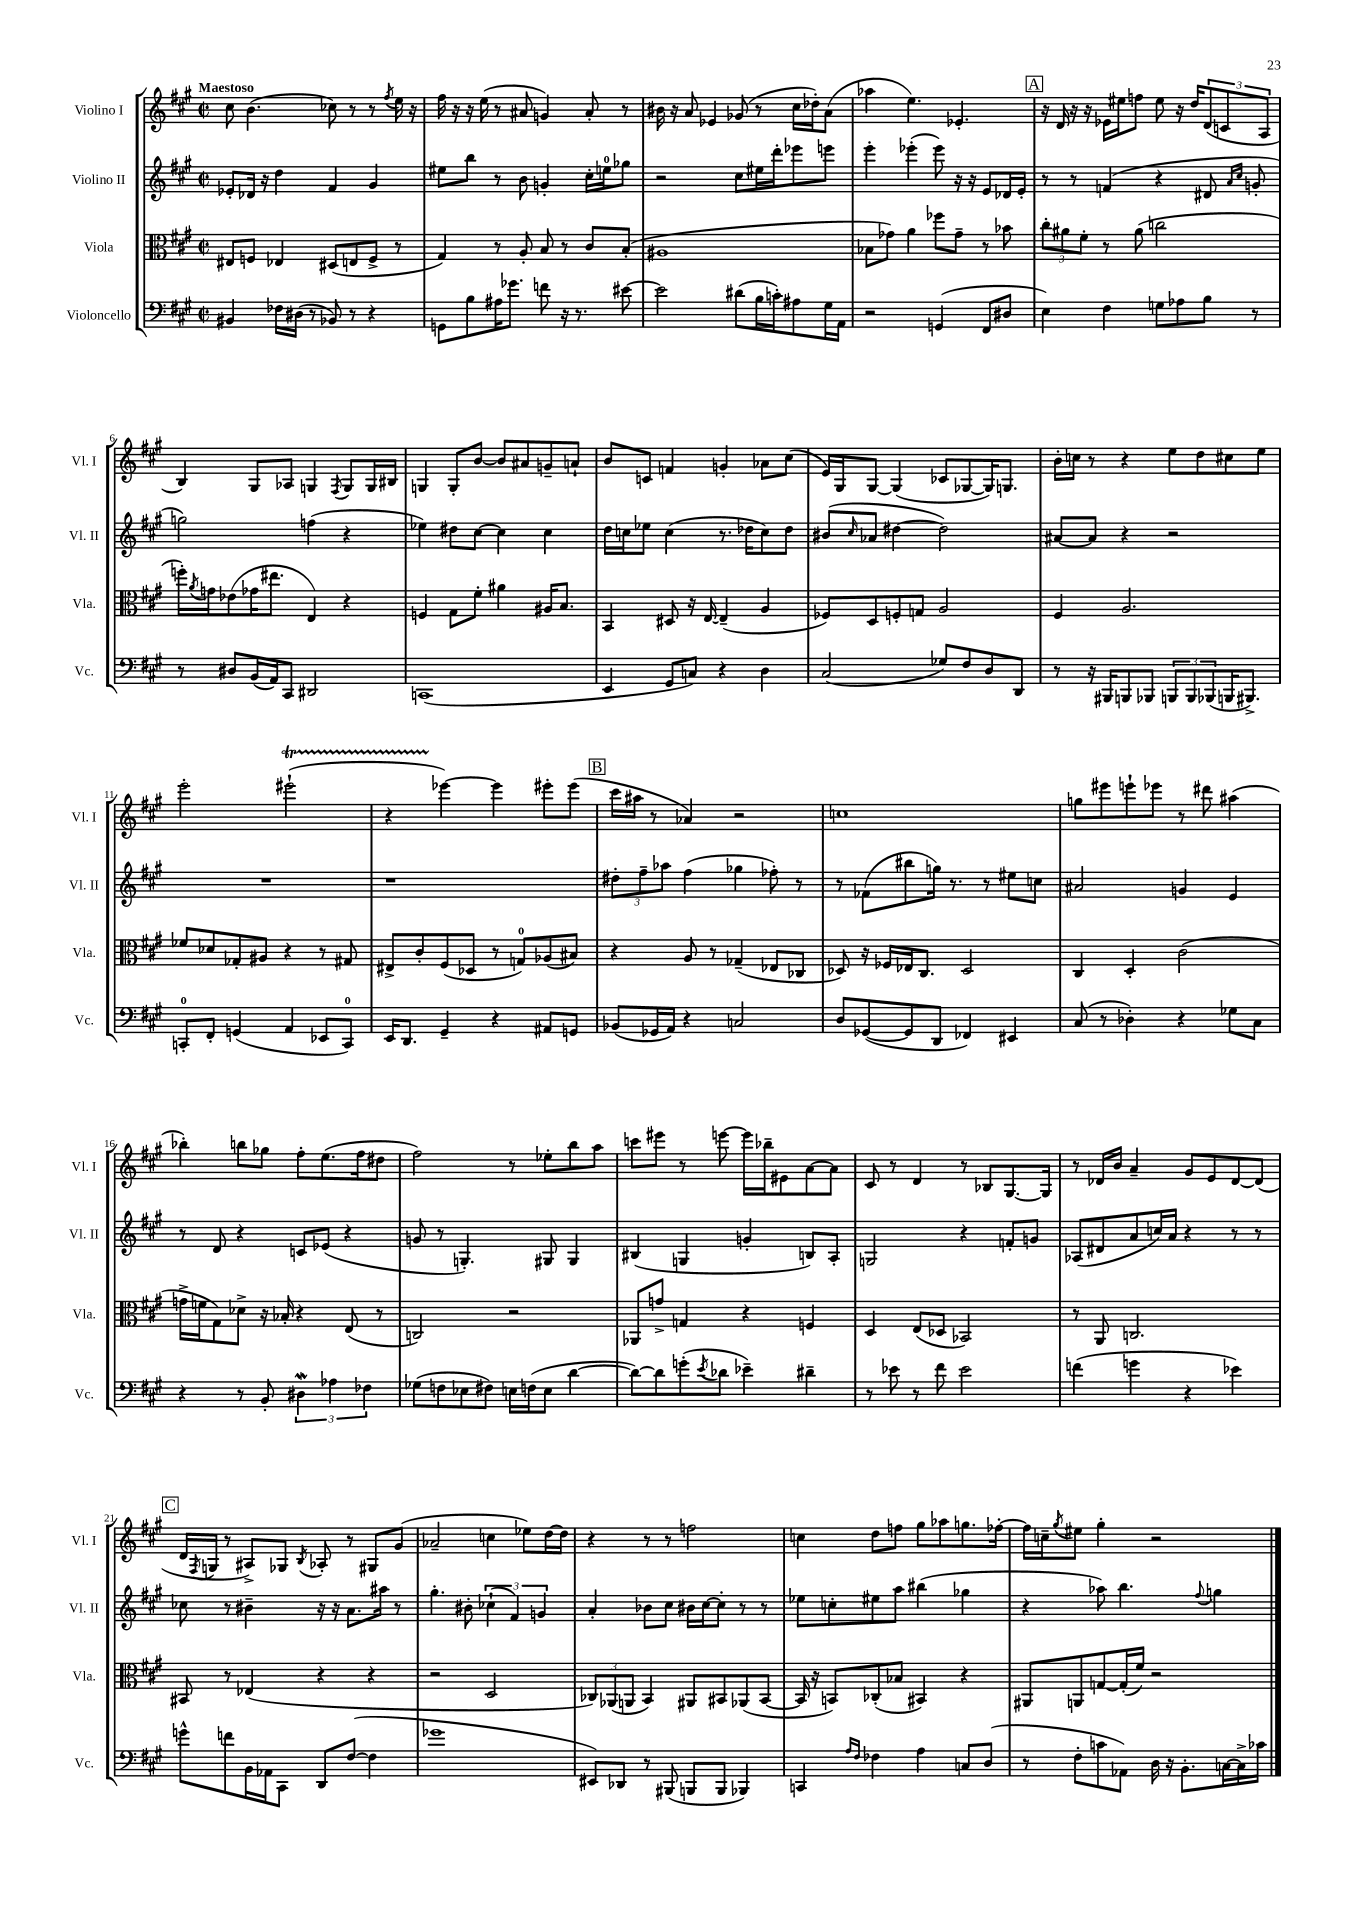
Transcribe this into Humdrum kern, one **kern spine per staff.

**kern	**kern	**kern	**kern
*staff4	*staff3	*staff2	*staff1
*clefF4	*clefC3	*clefG2	*clefG2
*k[f#c#g#]	*k[f#c#g#]	*k[f#c#g#]	*k[f#c#g#]
*M2/2	*M2/2	*M2/2	*M2/2
*met(c|)	*met(c|)	*met(c|)	*met(c|)
4BB#	8E#	8e-'	8cc#
.	8F	16d-	(4.b
.	.	16r	.
16F-	4E-	4dd	.
(16D#	.	.	.
8r	.	.	.
8BB-)	(8D#	4f#	8cc-)
8r	8E	.	8r
4r	8F^	4g#	8r
.	.	.	8qff#
.	8r	.	16ee
.	.	.	16r
=	=	=	=
8GG	4G#)	8ee#	16ff#
.	.	.	16r
8B	.	8bb	16r
.	.	.	(16ee
16A#	8r	8r	8r
8.g-	.	.	.
.	8A'	8b	8a#
8f	8B	4g'	4g)
16r	8r	.	.
8.r	.	.	.
.	8c#	16cc#'	8a#'
.	.	16ee	.
[8e#	(8B'	8gg-	8r
=	=	=	=
2e#]	1A#	2r	16b#
.	.	.	16r
.	.	.	8a
.	.	.	4e-
(8d#	.	8cc#	(8g-
16B	.	16ee#	8r
16c')	.	16ddd'	.
8A#	.	8eee-	16cc#
.	.	.	16dd-')
16G#	.	8eee	(8a
16AA	.	.	.
=	=	=	=
2r	8B-	4eee'	4aa-
.	8g-)	.	.
.	4a	(4eee-'	4.ee)
(4GG	8ff-	8eee-)	.
.	8g-~	16r	4.e-'
.	.	16r	.
8FF#	8r	8e	.
8D#	8b-	16d-	.
.	.	16e'	.
=	=	=	=
4E)	12cc#'	8r	16r
.	.	.	16d
.	12a#	.	.
.	.	8r	16r
.	12f#'	.	.
.	.	.	16r
4F#	8r	(4f	16e-
.	.	.	16ee#
.	(8a#	.	8ff
8G	2cc	4r	8ee#
8A-	.	.	16r
.	.	.	16dd
8B	.	8d#	(12d
.	.	.	12c
.	.	16qqa	.
.	.	16qqcc#	.
8r	.	8g'	.
.	.	.	12A
=	=	=	=
8r	16ff')	2gg)	4B)
.	8qa	.	.
.	16g	.	.
8D#	(8e-	.	.
(16BB	16g-	.	8G#
16AA)	8.ee#	.	.
8CC#	.	.	8A-
2DD#	4E)	(4ff	4G
.	.	.	8qF#
.	4r	4r	8G
.	.	.	16G
.	.	.	16B#
=	=	=	=
(1CC	4F	4ee-)	4G
.	8G#	8dd#	8G'
.	8f#'	[8cc#	[8b
.	4a#	4cc#]	8b]
.	.	.	8a#
.	16A#	4cc#	8g~
.	8.B	.	.
.	.	.	8a`
=	=	=	=
4EE	4BB	16dd	8b
.	.	16cc	.
.	.	8ee-	8c
8GG#	8D#	(4cc	4f
8C)	16r	.	.
.	[16E	.	.
4r	(4E~]	8.r	4g'
.	.	16dd-	.
4D	4A	8cc)	8a-
.	.	8dd-	(8cc#
=	=	=	=
(2C#	8F-)	(8b#	16e)
.	.	.	16G#
.	.	16qqcc#	.
.	8D	8a-	[8G#
.	8F'	[4dd#	(4G#]
.	8G	.	.
8G-)	2A	2dd#])	8c-
8F#	.	.	[8G-
8D	.	.	16G-])
.	.	.	8.G
8DD	.	.	.
=	=	=	=
8r	4F#	[8a#	16b'
.	.	.	16cc
16r	.	8a#]	8r
16BBB#	.	.	.
8BBB	2.A	4r	4r
8BBB-	.	.	.
12BBB	.	2r	8ee
12BBB	.	.	.
.	.	.	8dd
(12BBB-	.	.	.
16BBB	.	.	8cc#
8.BBB#^)	.	.	.
.	.	.	8ee
=	=	=	=
8CC'	8f-	1r	2eee'
8FF#'	8d-	.	.
(4GG	8G-'	.	.
.	8A#	.	.
4AA	4r	.	(2eee#`
8EE-	8r	.	.
8CC)	8G#	.	.
=	=	=	=
16EE	8E#^	1r	4r
8.DD	.	.	.
.	8c#'	.	.
4GG#~	(8F#	.	[4eee-)
.	8D-	.	.
4r	8r	.	4eee-]
.	8G)	.	.
8AA#	(8A-	.	8eee#'
8GG	8B#)	.	(8eee#
=	=	=	=
(8BB-	4r	12dd#'	16ccc#
.	.	.	16aa#
.	.	12ff#~	.
16GG-	.	.	8r
.	.	12aa-	.
16AA)	.	.	.
4r	8A	(4ff#	4a-)
.	8r	.	.
2C	(4G-~	4gg-	2r
.	8E-	8ff-')	.
.	8C-	8r	.
=	=	=	=
8D	8D-)	8r	1cc
([8GG-	16r	(8f-	.
.	16F-	.	.
8GG-]	16E-	8bb#	.
.	8.C#	.	.
8DD	.	16gg)	.
.	.	8.r	.
4FF-)	2D-	.	.
.	.	8r	.
4EE#	.	8ee#	.
.	.	8cc	.
=	=	=	=
(8C#	4C#	2a#	8gg
8r	.	.	8eee#
4D-')	4D'	.	8eee`
.	.	.	8eee-
4r	(2c#	4g	8r
.	.	.	8ddd#
8G-	.	4e	(4aa#
8C#	.	.	.
=	=	=	=
4r	16g^	8r	4bb-')
.	16f	.	.
.	8G#)	8d	.
8r	8d-^	4r	8bb
8BB'	16r	.	8gg-
.	16B-'	.	.
6D#	4r	8c	8ff#'
.	.	(8e-	(8.ee
6A-	.	.	.
.	(8E	4r	.
.	.	.	16ff#
6F-	.	.	.
.	8r	.	8dd#
=	=	=	=
(8G-	2C)	8g	2ff#)
8F	.	8r	.
8E-	.	4.G')	.
8F#)	.	.	.
16E	2r	.	8r
(16F	.	.	.
8E	.	8G#	8ee-'
[4d	.	4G#	8bb
.	.	.	8aa
=	=	=	=
8d_)	8AA-	(4B#	8ccc
8d]	8g^	.	8eee#
(8g'	4G	4G	8r
8qe	.	.	.
8d-	.	.	[8eee
4e-~)	4r	4g'	16eee]
.	.	.	16bb-~
.	.	.	8e#
4d#~	4F	8B)	[8a
.	.	8A'	8a]
=	=	=	=
8r	4D	2G	8c#
8e-	.	.	8r
8r	(8E	.	4d
8f#	8D-	.	.
2e-	2BB-)	4r	8r
.	.	.	8B-
.	.	8f'	[8.G#
.	.	8g	.
.	.	.	16G#]
=	=	=	=
(4f	8r	(8A-	8r
.	8AA	8d#	16d-
.	.	.	16b
4g	2.C	8a	4a~
.	.	16cc)	.
.	.	16a	.
4r	.	4r	8g#
.	.	.	8e
4e-)	.	8r	[8d-
.	.	8r	(8d-]
=	=	=	=
8g^^	8BB#	8cc-	16d
.	.	.	8qF#
.	.	.	16G
8f	8r	8r	8r
16BB	(4E-	4b#~	8A#^)
16AA-	.	.	.
8CC#	.	.	8G-
.	.	.	8qB
8DD	4r	16r	8A-'
.	.	16r	.
([8F#	.	8.a	8r
4F#]	4r	.	8G#
.	.	16aa#	.
.	.	8r	(8g#
=	=	=	=
1g-	2r	4.gg#'	2a-~
.	.	8b#'	.
.	2D	(6cc-`	4cc
.	.	6f#)	.
.	.	.	8ee-)
.	.	6g	.
.	.	.	[16dd
.	.	.	16dd]
=	=	=	=
8EE#)	12C-)	4a'	4r
.	(12AA-	.	.
8DD-	.	.	.
.	12AA	.	.
8r	4BB)	8b-	8r
(8BBB#	.	8cc#	8r
8BBB	8AA#	16b#	2ff
.	.	[16cc#	.
8BBB	8BB#	8cc#']	.
4BBB-)	(8AA-	8r	.
.	[8BB#	8r	.
=	=	=	=
4CC	16BB#]	8ee-	4cc
.	16r	.	.
.	8BB)	8cc'	.
16qqA	.	.	.
16qqF#	.	.	.
4F-	(8C-'	8ee#	8dd
.	8B-	8aa	8ff
4A	4BB#)	(4bb#	8gg#
.	.	.	8aa-
8C	4r	4gg-	8.gg
(8D	.	.	.
.	.	.	[16ff-'
=	=	=	=
8r	8AA#	4r	16ff-]
.	.	.	16cc~
.	.	.	8qgg#
8F#'	8AA	.	8ee#
8c	[8G	8aa-)	4gg#'
8AA-)	(16G']	4.bb	.
.	16f#)	.	.
16D	2r	.	2r
16r	.	.	.
8.BB'	.	.	.
.	.	8qqff#	.
.	.	4gg	.
[16C	.	.	.
16C^]	.	.	.
16c-	.	.	.
==	==	==	==
*-	*-	*-	*-
